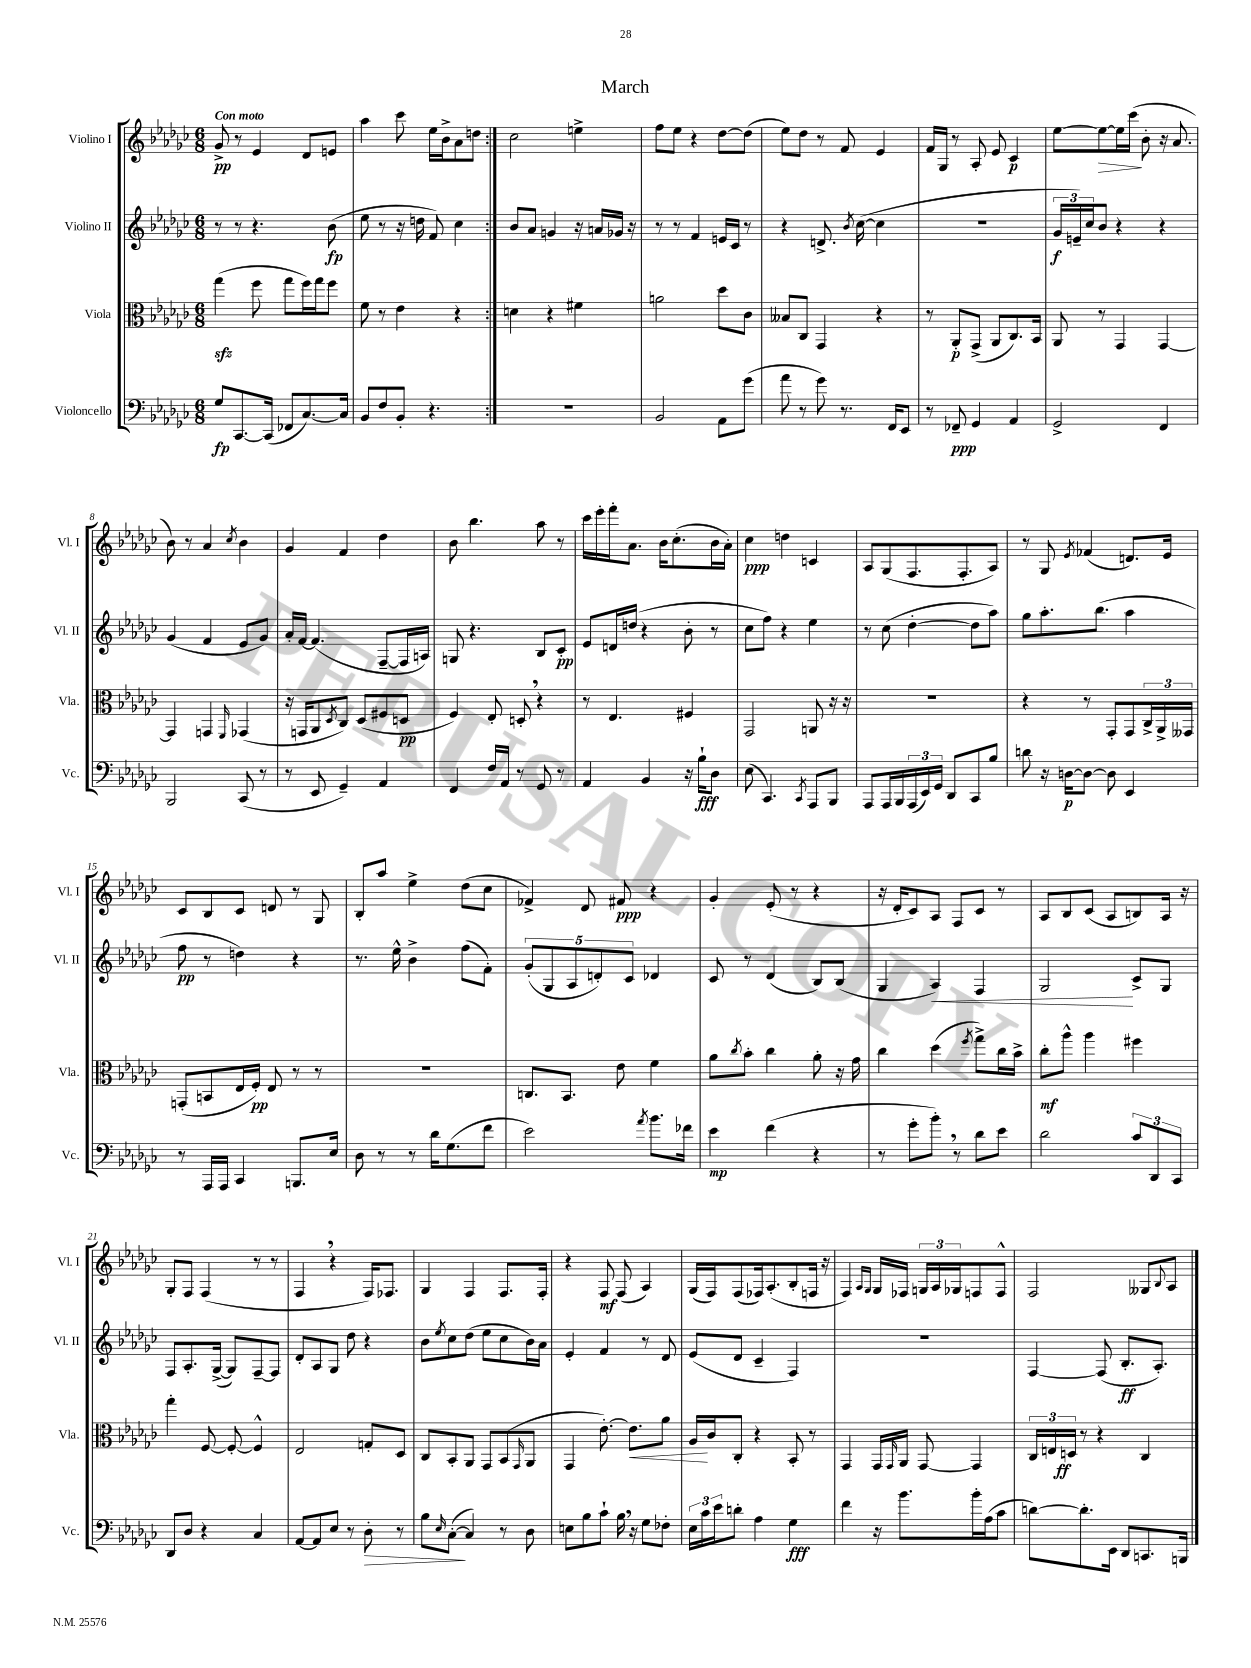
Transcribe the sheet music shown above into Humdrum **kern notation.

**kern	**kern	**kern	**kern
*staff4	*staff3	*staff2	*staff1
*clefF4	*clefC3	*clefG2	*clefG2
*k[b-e-a-d-g-c-]	*k[b-e-a-d-g-c-]	*k[b-e-a-d-g-c-]	*k[b-e-a-d-g-c-]
*M6/8	*M6/8	*M6/8	*M6/8
8G-	(4gg-	8r	8g-^
[8.CC-	.	8r	8r
.	8ff	4.r	4e-
(16CC-]	.	.	.
8FF-	8gg-	.	.
[8.C-)	16ff)	.	8d-
.	16gg-	.	.
.	8ff	(8b-	8e
16C-]	.	.	.
=	=	=	=
8BB-	8f	8ee-	4aa-
8F	8r	8r	.
8BB-'	4e-	16r	8ccc-
.	.	16dd	.
4.r	.	8f)	16ee-
.	.	.	16b-^
.	4r	4cc-	8a-
.	.	.	8dd
=:|!	=:|!	=:|!	=:|!
2.r	4d	8b-	2cc-
.	.	8a-	.
.	4r	4g	.
.	4f#	16r	4ee^
.	.	16a	.
.	.	16g-	.
.	.	16r	.
=	=	=	=
2BB-	2a	8r	8ff
.	.	8r	8ee-
.	.	4f	4r
8AA-	8dd-	16e	[8dd-
.	.	16c-	.
(8g-	8c-	8r	(8dd-]
=	=	=	=
8a-	8B--	4r	8ee-)
8r	8C-	.	8dd-
8g-)	4GG-	8.d^	8r
8.r	.	.	8f
.	.	8qb-	.
.	.	([16cc-	.
.	4r	4cc-]	4e-
16FF	.	.	.
8EE-	.	.	.
=	=	=	=
8r	8r	2.r	16f
.	.	.	16G-
8FF-~	8AA-'	.	8r
4GG-	(8GG-^	.	8A-'
.	8AA-	.	8e-
4AA-	8.C-)	.	4c-
.	16BB-	.	.
=	=	=	=
2GG-^	8AA-	24g-	[8ee-
.	.	24e~)	.
.	.	24cc-	.
.	8r	8b-	8ee-_
.	4GG-	4r	16ee-]
.	.	.	(16ccc-
.	.	.	8b-'
4FF	[4GG-	4r	16r
.	.	.	8.a-
=	=	=	=
2BBB-	4GG-]	(4g-	8b-)
.	.	.	8r
.	4GG	4f	4a-
.	16qqFF	.	8qcc-
(8CC-	(4GG-	8e-	4b-
8r	.	8g-)	.
=	=	=	=
8r	16r	16a-'	4g-
.	16GG	[16f	.
8EE-	8AA-	(4.f]	.
.	8qD-	.	.
4GG-~)	8C-)	.	4f
.	(8D-	.	.
4AA-	8F#	[8F~	4dd-
.	8D	16F]	.
.	.	16A)	.
=	=	=	=
4FF	4F)	8G	8b-
.	.	4.r	4.bb-
16F	8E-'	.	.
16AA-	.	.	.
8r	8D'	.	.
8GG-	4r	8B-	8aa-
8r	.	8c-'	8r
=	=	=	=
4AA-	8r	8e-	16ccc-
.	.	.	16eee-'
.	4.E-	16d	16fff'
.	.	(16dd	8.a-
4BB-	.	4r	.
.	.	.	16b-
.	.	.	(8.cc-'
16r	4F#	8b-'	.
16B-`	.	.	.
8D-	.	8r	16b-
.	.	.	16a-')
=	=	=	=
(8E-	2GG-	8cc-	4cc-
4.CC-)	.	8ff)	.
.	.	4r	4dd
8qCC-	.	.	.
8AAA-	8AA	4ee-	4c
8BBB-	16r	.	.
.	16r	.	.
=	=	=	=
8AAA-	2.r	8r	8A-
16AAA-	.	(8cc-	(8G-
16BBB-	.	.	.
(24AAA-	.	[4dd-'	8.F
24EE-)	.	.	.
24GG-	.	.	.
8DD-	.	.	.
.	.	.	8.F'
8CC-	.	8dd-]	.
8B-	.	8aa-)	8A-)
=	=	=	=
8d	4r	8gg-	8r
16r	.	8.aa-'	8G-
[16D	.	.	.
.	.	.	8qe-
8D_	8r	.	(4f-
.	.	(8.bb-	.
8D]	8GG-'	.	.
4EE-	8GG-	4aa-	8.d)
.	24C-^	.	.
.	24AA-^	.	.
.	.	.	16e-
.	24GG--	.	.
=	=	=	=
8r	(8GG'	8ff	8c-
16AAA-	8BB	8r	8B-
16AAA-	.	.	.
4CC-	16E-	4dd)	8c-
.	16F')	.	.
.	8E-	.	8d
8.BBB	8r	4r	8r
.	8r	.	8G-
16E-	.	.	.
=	=	=	=
8D-	2.r	8.r	8B-'
8r	.	.	8aa-
.	.	16ee-^^	.
8r	.	4b-^	4ee-^
16d-	.	.	.
(8.G-	.	.	.
.	.	(8ff	(8dd-
8f	.	8f')	8cc-
=	=	=	=
2e-)	8.C	(10g-'	4f-^)
.	.	10G-	.
.	8.BB-	.	.
.	.	10A-	.
.	.	.	8d-
.	.	10d')	.
.	8e-	.	8f#
.	.	10c-	.
8qa-	.	.	.
8.b-	4f	4d-	4r
16f-	.	.	.
=	=	=	=
4e-	8a-	8c-	4g-'
.	8qcc-	.	.
.	8b-'	8r	.
(4f	4cc-	(4d-	(8e-'
.	.	.	8r
4r	8a-'	8B-)	4r
.	16r	(8B-	.
.	16g-	.	.
=	=	=	=
8r	4cc-	4G-	16r
.	.	.	16d-'
8g-'	.	.	8c-)
8b-')	(4dd-	4A-)	8A-
8r	.	.	8F
.	8qff	.	.
8d-	8gg-^)	4F	8c-
8e-	16cc-	.	8r
.	16b-^	.	.
=	=	=	=
2d-	8cc-'	2G-	8A-
.	8aa-^^	.	8B-
.	4aa-	.	(8c-
.	.	.	8A-
12c-	4ff#	8c-^	8B)
12DD-	.	.	.
.	.	8G-	16A-
12CC-	.	.	.
.	.	.	16r
=	=	=	=
8DD-	4gg-'	8F	8G-'
8D-	.	8.A-'	8F
4r	[8F	.	(4F
.	.	([16G-^	.
.	8F'_	8G-])	.
4C-	4F^^]	[8F~	8r
.	.	8F]	8r
=	=	=	=
[8AA-	2E-	8d-'	4F
8AA-]	.	8A-	.
8E-	.	8G-	4r
8r	.	8dd-	.
8D-'	8G'	4r	16F)
.	.	.	8.F-
8r	8D-	.	.
=	=	=	=
8B-	8C-	8b-	4G-
16qqE-	.	8qee-	.
([8C-'	8BB-'	8cc-	.
4C-])	8AA-	(8dd-	4F
.	8GG-	8ee-	.
8r	(8BB-	8cc-	8.F
.	16qqGG-	.	.
8D-	8AA-	16b-)	.
.	.	16a-	16F'
=	=	=	=
8E	4GG-	4e-'	4r
8B-	.	.	.
8c-`	[8.e-')	4f	8F
16B-	.	.	(8F
16r	8.e-]	.	.
8G-	.	8r	4A-)
8F-'	8a-	8d-	.
=	=	=	=
24E-	16A-	(8e-	(16G-
24c-	.	.	.
.	16c-	.	16F)
24e-	.	.	.
8d'	8C-'	8d-	(8F
4A-	4r	4c-~	16F-)
.	.	.	(8.A-'
4G-	8BB-'	4F)	8B-'
.	8r	.	16F
.	.	.	16r
=	=	=	=
4f	4GG-	2.r	4F)
.	.	.	16qqA-
.	.	.	16qqG-
16r	16GG-	.	16G-
.	16qqGG-	.	.
8.b-	16AA-	.	16F-
.	[8GG-	.	24G
.	.	.	24A-
.	.	.	24G-
16b-'	4GG-]	.	8F
(16A-	.	.	.
8c-	.	.	8F^^
=	=	=	=
[8d)	24C-	[4F	2F
.	24E	.	.
.	24D	.	.
8.d']	8r	.	.
.	4r	(8F]	.
16EE-	.	.	.
8DD-	.	8.B-'	.
8.CC	4C-	.	8G--
.	.	8.A-')	.
.	.	.	8qqB-
.	.	.	8A-
16BBB	.	.	.
==	==	==	==
*-	*-	*-	*-
